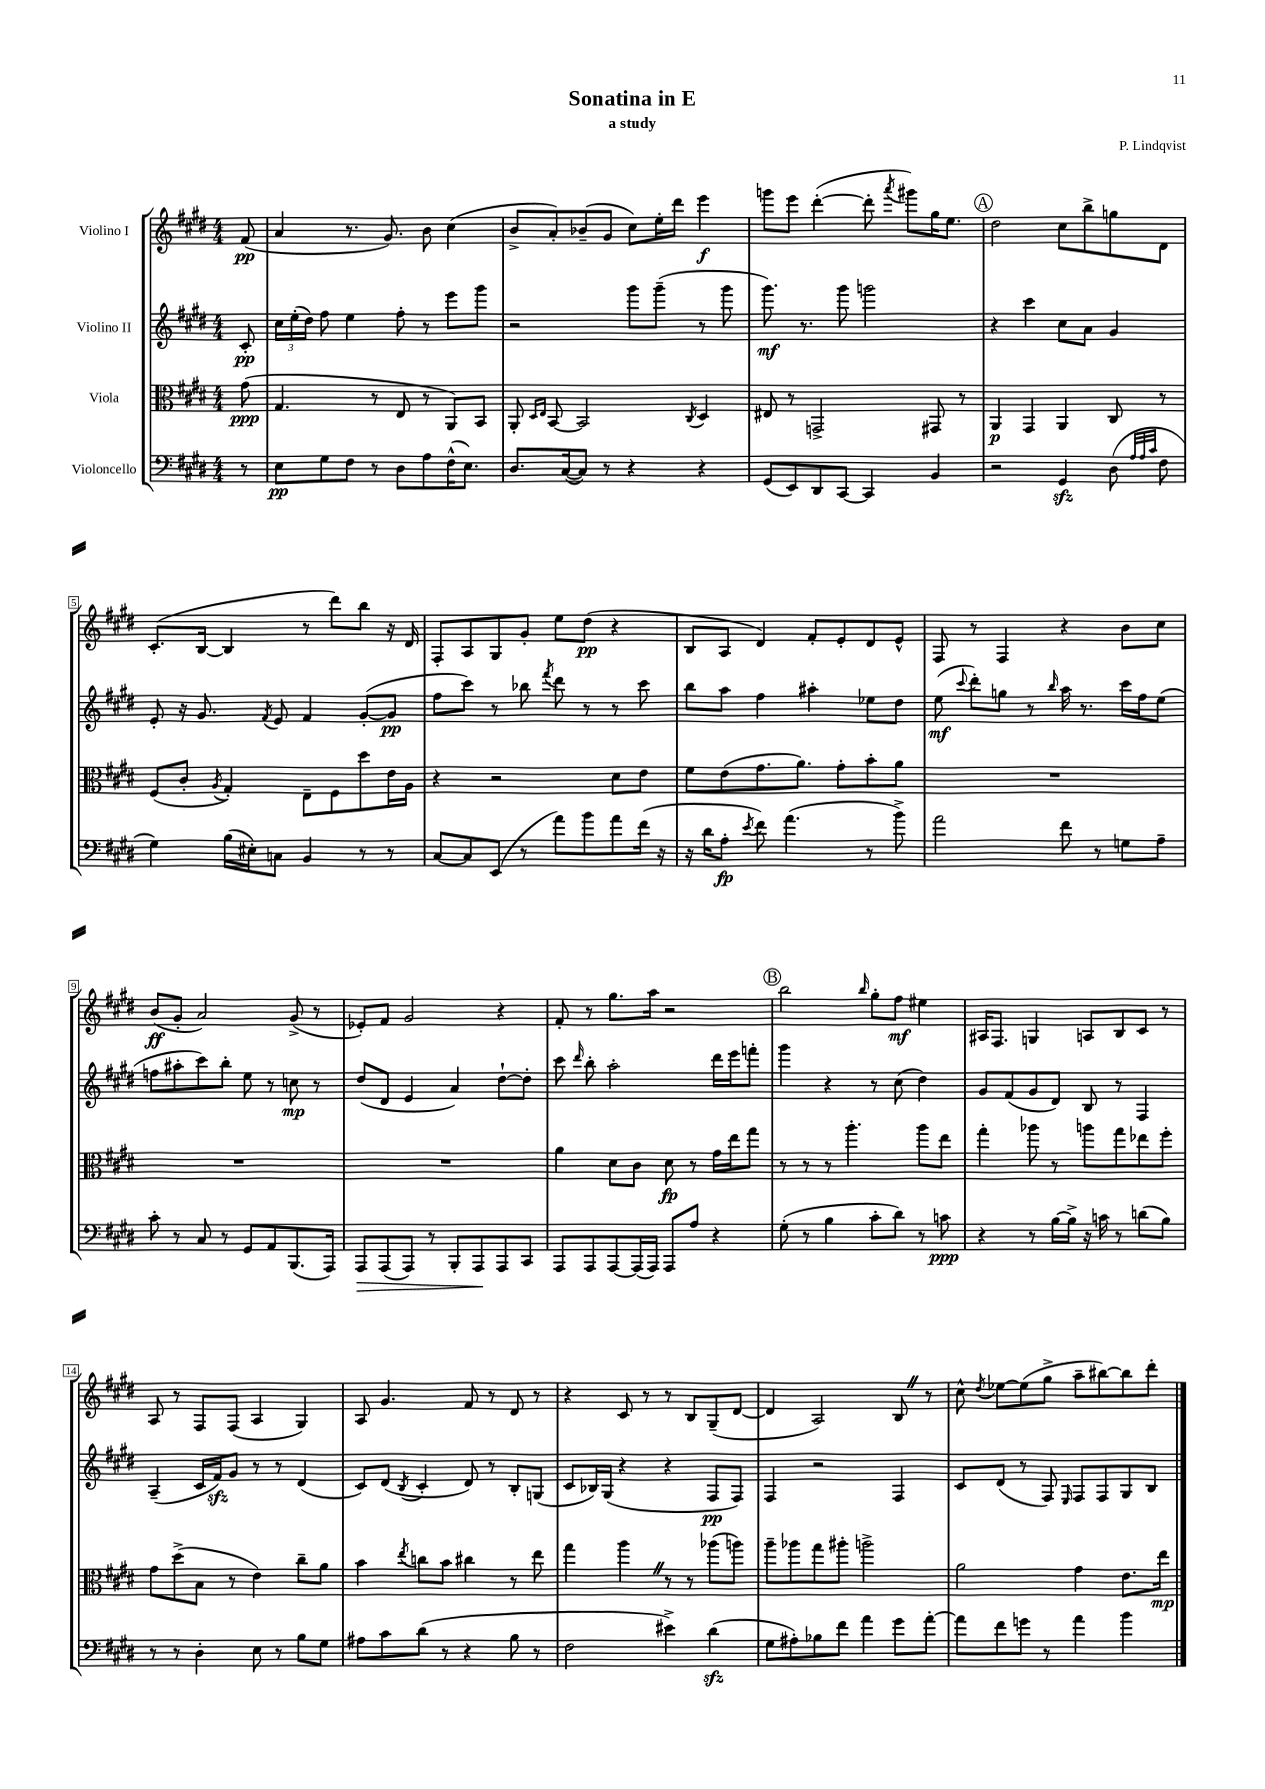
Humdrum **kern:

**kern	**dynam	**kern	**dynam	**kern	**dynam	**kern	**dynam
*part4	*part4	*part3	*part3	*part2	*part2	*part1	*part1
*staff4	*staff4	*staff3	*staff3	*staff2	*staff2	*staff1	*staff1
*I"Violoncello	*	*I"Viola	*	*I"Violino II	*	*I"Violino I	*
*clefF4	*	*clefC3	*	*clefG2	*	*clefG2	*
*k[f#c#g#d#]	*	*k[f#c#g#d#]	*	*k[f#c#g#d#]	*	*k[f#c#g#d#]	*
*M4/4	*	*M4/4	*	*M4/4	*	*M4/4	*
=	=	=	=	=	=	=	=
8r	.	(8g#\	ppp	8c#'/	pp	(8f#/	pp
=1	=1	=1	=1	=1	=1	=1	=1
8E\L	pp	4.G#/	.	24cc#\LL	.	4a/	.
.	.	.	.	(24ee'\	.	.	.
.	.	.	.	24dd#\JJ)	.	.	.
8G#\	.	.	.	8ff#\	.	.	.
8F#\J	.	.	.	4ee\	.	8.r	.
8r	.	8r	.	.	.	.	.
.	.	.	.	.	.	8.g#/)	.
8D#\L	.	8E/	.	8ff#'\	.	.	.
8A\	.	8r	.	8r	.	8b\	.
(16F#^^\K	.	8AA/L)	.	8eee\L	.	(4cc#\	.
8.E\J)	.	.	.	.	.	.	.
.	.	8BB/J	.	8ggg#\J	.	.	.
=2	=2	=2	=2	=2	=2	=2	=2
8.D#/L	.	8AA'/	.	2r	.	8b^/L	.
.	.	16qqD#/LL	.	.	.	.	.
.	.	16qqE/JJ	.	.	.	.	.
.	.	[8BB/	.	.	.	8a'/)	.
([16C#/k	.	.	.	.	.	.	.
8C#/J])	.	2BB/]	.	.	.	(8b-X~/	.
8r	.	.	.	.	.	8g#/J	.
4r	.	.	.	8ggg#\L	.	8cc#\L)	.
.	.	.	.	(8ggg#~\J	.	16ee'\L	.
.	.	.	.	.	.	16ddd#\JJ	.
.	.	8qC#/	.	.	.	.	.
4r	.	4D#/	.	8r	.	4eee\	f
.	.	.	.	8ggg#\	.	.	.
=3	=3	=3	=3	=3	=3	=3	=3
(8GG#/L	.	8E#X/	.	8.ggg#\)	mf	8gggn\L	.
8EE/)	.	8r	.	.	.	8eee\J	.
.	.	.	.	8.r	.	.	.
8DD#/	.	2GGn^/	.	.	.	([4ddd#'\	.
[8CC#/J	.	.	.	8ggg#\	.	.	.
4CC#/]	.	.	.	2gggn\	.	8ddd#'\]	.
.	.	.	.	.	.	8qaaa/	.
.	.	.	.	.	.	8ggg#X\L)	.
4BB/	.	8GG#X/	.	.	.	16gg#\K	.
.	.	.	.	.	.	8.ee\J	.
.	.	8r	.	.	.	.	.
!!LO:REH:place=s1:t=A
=4	=4	=4	=4	=4	=4	=4	=4
2r	.	4AA/	p	4r	.	2dd#\	.
.	.	4GG#/	.	4ccc#\	.	.	.
4GG#zz/	.	4AA/	.	8cc#\L	.	8cc#\L	.
.	.	.	.	8a\J	.	8bb^\	.
(8D#\	.	8C#/	.	4g#/	.	8ggn\	.
32qqA/LLL	.	.	.	.	.	.	.
32qqA/	.	.	.	.	.	.	.
32qqc#/JJJ	.	.	.	.	.	.	.
8F#\	.	8r	.	.	.	8d#\J	.
!!LO:LB:g=z
=5	=5	=5	=5	=5	=5	=5	=5
4G#\)	.	(8F#/L	.	8e'/	.	(8.c#'/L	.
.	.	8c#'/J	.	16r	.	.	.
.	.	.	.	8.g#/	.	[16B/Jk	.
.	.	8qA/	.	.	.	.	.
(16B\LL	.	4G#'/)	.	.	.	4B/]	.
16E#X'\J)	.	.	.	.	.	.	.
.	.	.	.	8qf#/	.	.	.
8Cn\J	.	.	.	8e/	.	.	.
4BB/	.	8E~\L	.	4f#/	.	8r	.
.	.	8F#\	.	.	.	8ddd#\L)	.
8r	.	8dd#\	.	([8g#'/L	.	8bb\J	.
8r	.	16e\L	.	8g#/J]	pp	16r	.
.	.	16A\JJ	.	.	.	16d#/	.
=6	=6	=6	=6	=6	=6	=6	=6
[8C#/L	.	4r	.	8ff#\L	.	8F#'/L	.
8C#/]	.	.	.	8ccc#\J)	.	8A/	.
(8EE/J	.	2r	.	8r	.	8G#/	.
8r	.	.	.	8bb-X\	.	8g#'/J	.
.	.	.	.	8qfff#/	.	.	.
8a\L)	.	.	.	8ddd#\	.	8ee\L	.
8b\	.	.	.	8r	.	(8dd#\J	pp
8a\	.	8d#\L	.	8r	.	4r	.
(16f#\Jk	.	8e\J	.	8ccc#\	.	.	.
16r	.	.	.	.	.	.	.
=7	=7	=7	=7	=7	=7	=7	=7
16r	.	8f#\L	.	8bb\L	.	8B/L	.
16d#\KL	.	.	.	.	.	.	.
8A'\J	fp	(8e\	.	8aa\J	.	8A/J	.
8qe/	.	.	.	.	.	.	.
8f#\)	.	8.g#\	.	4ff#\	.	4d#/)	.
(4.a\	.	.	.	.	.	.	.
.	.	8.a\J)	.	.	.	.	.
.	.	.	.	4aa#X'\	.	8f#'/L	.
.	.	8g#'\L	.	.	.	8e'/	.
8r	.	8b'\	.	8ee-X\L	.	8d#/	.
8b^\)	.	8a\J	.	8dd#\J	.	8e^^/J	.
=8	=8	=8	=8	=8	=8	=8	=8
2a\	.	1r	.	(8ee\	mf	8F#/	.
.	.	.	.	8qqccc#/	.	.	.
.	.	.	.	8ddd#'\L)	.	8r	.
.	.	.	.	8ggn\J	.	4F#/	.
.	.	.	.	8r	.	.	.
.	.	.	.	16qqbb/	.	.	.
8f#\	.	.	.	16aa\	.	4r	.
.	.	.	.	8.r	.	.	.
8r	.	.	.	.	.	.	.
8Gn\L	.	.	.	16ccc#\LL	.	8b\L	.
.	.	.	.	16ff#\J	.	.	.
8A~\J	.	.	.	(8ee\J	.	8cc#\J	.
!!LO:LB:g=z
=9	=9	=9	=9	=9	=9	=9	=9
8c#'\	.	1r	.	8ffn\L	.	(8b/L	ff
8r	.	.	.	8aa#X'\	.	8g#'/J	.
8C#/	.	.	.	8ccc#\)	.	2a/)	.
8r	.	.	.	8bb'\J	.	.	.
8GG#/L	.	.	.	8ee\	.	.	.
8AA/	.	.	.	8r	.	.	.
(8.BBB/	.	.	.	8ccn\	mp	(8g#^/	.
.	.	.	.	8r	.	8r	.
16AAA/Jk)	.	.	.	.	.	.	.
=10	=10	=10	=10	=10	=10	=10	=10
!	!LO:HP:b	!	!	!	!	!	!
8AAA/L	>	1r	.	(8dd#/L	.	8e-X'/L)	.
(8AAA/	.	.	.	8d#/J	.	8f#/J	.
8AAA/J)	.	.	.	4e/	.	2g#/	.
8r	.	.	.	.	.	.	.
8BBB'/L	.	.	.	4a/)	.	.	.
8AAA/	.	.	.	.	.	.	.
8AAA/	]	.	.	[8dd#`\L	.	4r	.
8CC#/J	.	.	.	8dd#'\J]	.	.	.
=11	=11	=11	=11	=11	=11	=11	=11
8AAA/L	.	4a\	.	8ccc#\	.	8f#'/	.
.	.	.	.	16qqddd#/	.	.	.
8AAA/	.	.	.	8bb'\	.	8r	.
[8AAA/	.	8d#\L	.	2aa'\	.	8.gg#\L	.
(16AAA/L]	.	8c#\J	.	.	.	.	.
16AAA/JJ)	.	.	.	.	.	16aa\Jk	.
8AAA/L	.	8d#\	fp	.	.	2r	.
8A/J	.	8r	.	.	.	.	.
4r	.	16g#\LL	.	16ddd#\LL	.	.	.
.	.	16ee\J	.	16eee\J	.	.	.
.	.	8gg#\J	.	8fffn'\J	.	.	.
!!LO:REH:place=s1:t=B
=12	=12	=12	=12	=12	=12	=12	=12
(8G#'\	.	8r	.	4ggg#\	.	2bb\	.
8r	.	8r	.	.	.	.	.
4B\	.	8r	.	4r	.	.	.
.	.	4.aa'\	.	.	.	.	.
.	.	.	.	.	.	16qqbb/	.
8c#'\L	.	.	.	8r	.	8gg#'\L	.
8d#\J)	.	.	.	(8cc#\	.	8ff#\J	mf
8r	.	8aa\L	.	4dd#\)	.	4ee#X\	.
8cn\	ppp	8ee\J	.	.	.	.	.
=13	=13	=13	=13	=13	=13	=13	=13
4r	.	4gg#'\	.	8g#/L	.	16A#X/KL	.
.	.	.	.	.	.	8.F#/J	.
.	.	.	.	(8f#/	.	.	.
8r	.	8aa-X\	.	8g#/	.	4Gn/	.
[16B\LL	.	8r	.	8d#/J)	.	.	.
16B^\JJ]	.	.	.	.	.	.	.
16r	.	8aan\L	.	8B/	.	8An/L	.
16cn\	.	.	.	.	.	.	.
8r	.	8gg#\	.	8r	.	8B/	.
(8dn\L	.	8ee-X\	.	4F#/	.	8c#/J	.
8B\J)	.	8ff#'\J	.	.	.	8r	.
!!LO:LB:g=z
=14	=14	=14	=14	=14	=14	=14	=14
8r	.	8g#\L	.	(4A~/	.	8A/	.
8r	.	(8dd#^\	.	.	.	8r	.
4D#'\	.	8B\J	.	16c#/LL	.	8F#/L	.
.	.	.	.	16f#zz/J)	.	.	.
.	.	8r	.	8g#/J	.	(8F#/J	.
8E\	.	4e\)	.	8r	.	4A/	.
8r	.	.	.	8r	.	.	.
8B\L	.	8cc#~\L	.	(4d#/	.	4G#/)	.
8G#\J	.	8a\J	.	.	.	.	.
=15	=15	=15	=15	=15	=15	=15	=15
8A#X\L	.	4b\	.	8c#/L)	.	8A/	.
8c#\	.	.	.	(8d#/J	.	4.g#/	.
.	.	8qee/	.	8qB/	.	.	.
(8d#\J	.	8ccn\L	.	4c#'/	.	.	.
8r	.	8b\J	.	.	.	.	.
4r	.	4cc#X\	.	8d#/)	.	8f#/	.
.	.	.	.	8r	.	8r	.
8B\	.	8r	.	8B'/L	.	8d#/	.
8r	.	8ee\	.	(8Gn/J	.	8r	.
=16	=16	=16	=16	=16	=16	=16	=16
2F#\	.	4gg#\	.	8c#/L	.	4r	.
.	.	.	.	16B-X/L)	.	.	.
.	.	.	.	(16G#/JJ	.	.	.
.	.	4aaZ\	.	4r	.	8c#/	.
.	.	.	.	.	.	8r	.
4e#X^\)	.	8r	.	4r	.	8r	.
.	.	8r	.	.	.	8B/L	.
(4d#zz\	.	(8aa-X\L	.	8F#/L	pp	(8G#~/	.
.	.	8aan\J)	.	8F#/J)	.	[8d#/J	.
=17	=17	=17	=17	=17	=17	=17	=17
8G#\L	.	8aa~\L	.	4F#/	.	4d#/]	.
8A#X'\)	.	8aa-X\	.	.	.	.	.
8B-X\	.	8gg#\	.	2r	.	2A/)	.
8f#\J	.	8aa#X'\J	.	.	.	.	.
4a\	.	2aan^\	.	.	.	.	.
8g#\L	.	.	.	4F#/	.	8BZ/	.
[8a'\J	.	.	.	.	.	8r	.
=18	=18	=18	=18	=18	=18	=18	=18
8a\L]	.	2a\	.	8c#/L	.	8cc#^^\	.
.	.	.	.	.	.	8qdd#/	.
8f#\	.	.	.	(8d#/J	.	[8ee-X\L	.
8gn\J	.	.	.	8r	.	(8ee-\]	.
8r	.	.	.	8F#/)	.	8gg#^\J	.
.	.	.	.	16qqE/	.	.	.
4a\	.	4g#\	.	8F#/L	.	8aa~\L	.
.	.	.	.	8F#/	.	[8bb#X\)	.
4b\	.	8.e\L	.	8G#/	.	8bb#\]	.
.	.	.	.	8B/J	.	8ddd#'\J	.
.	.	16ee\Jk	mp	.	.	.	.
==	==	==	==	==	==	==	==
*-	*-	*-	*-	*-	*-	*-	*-
